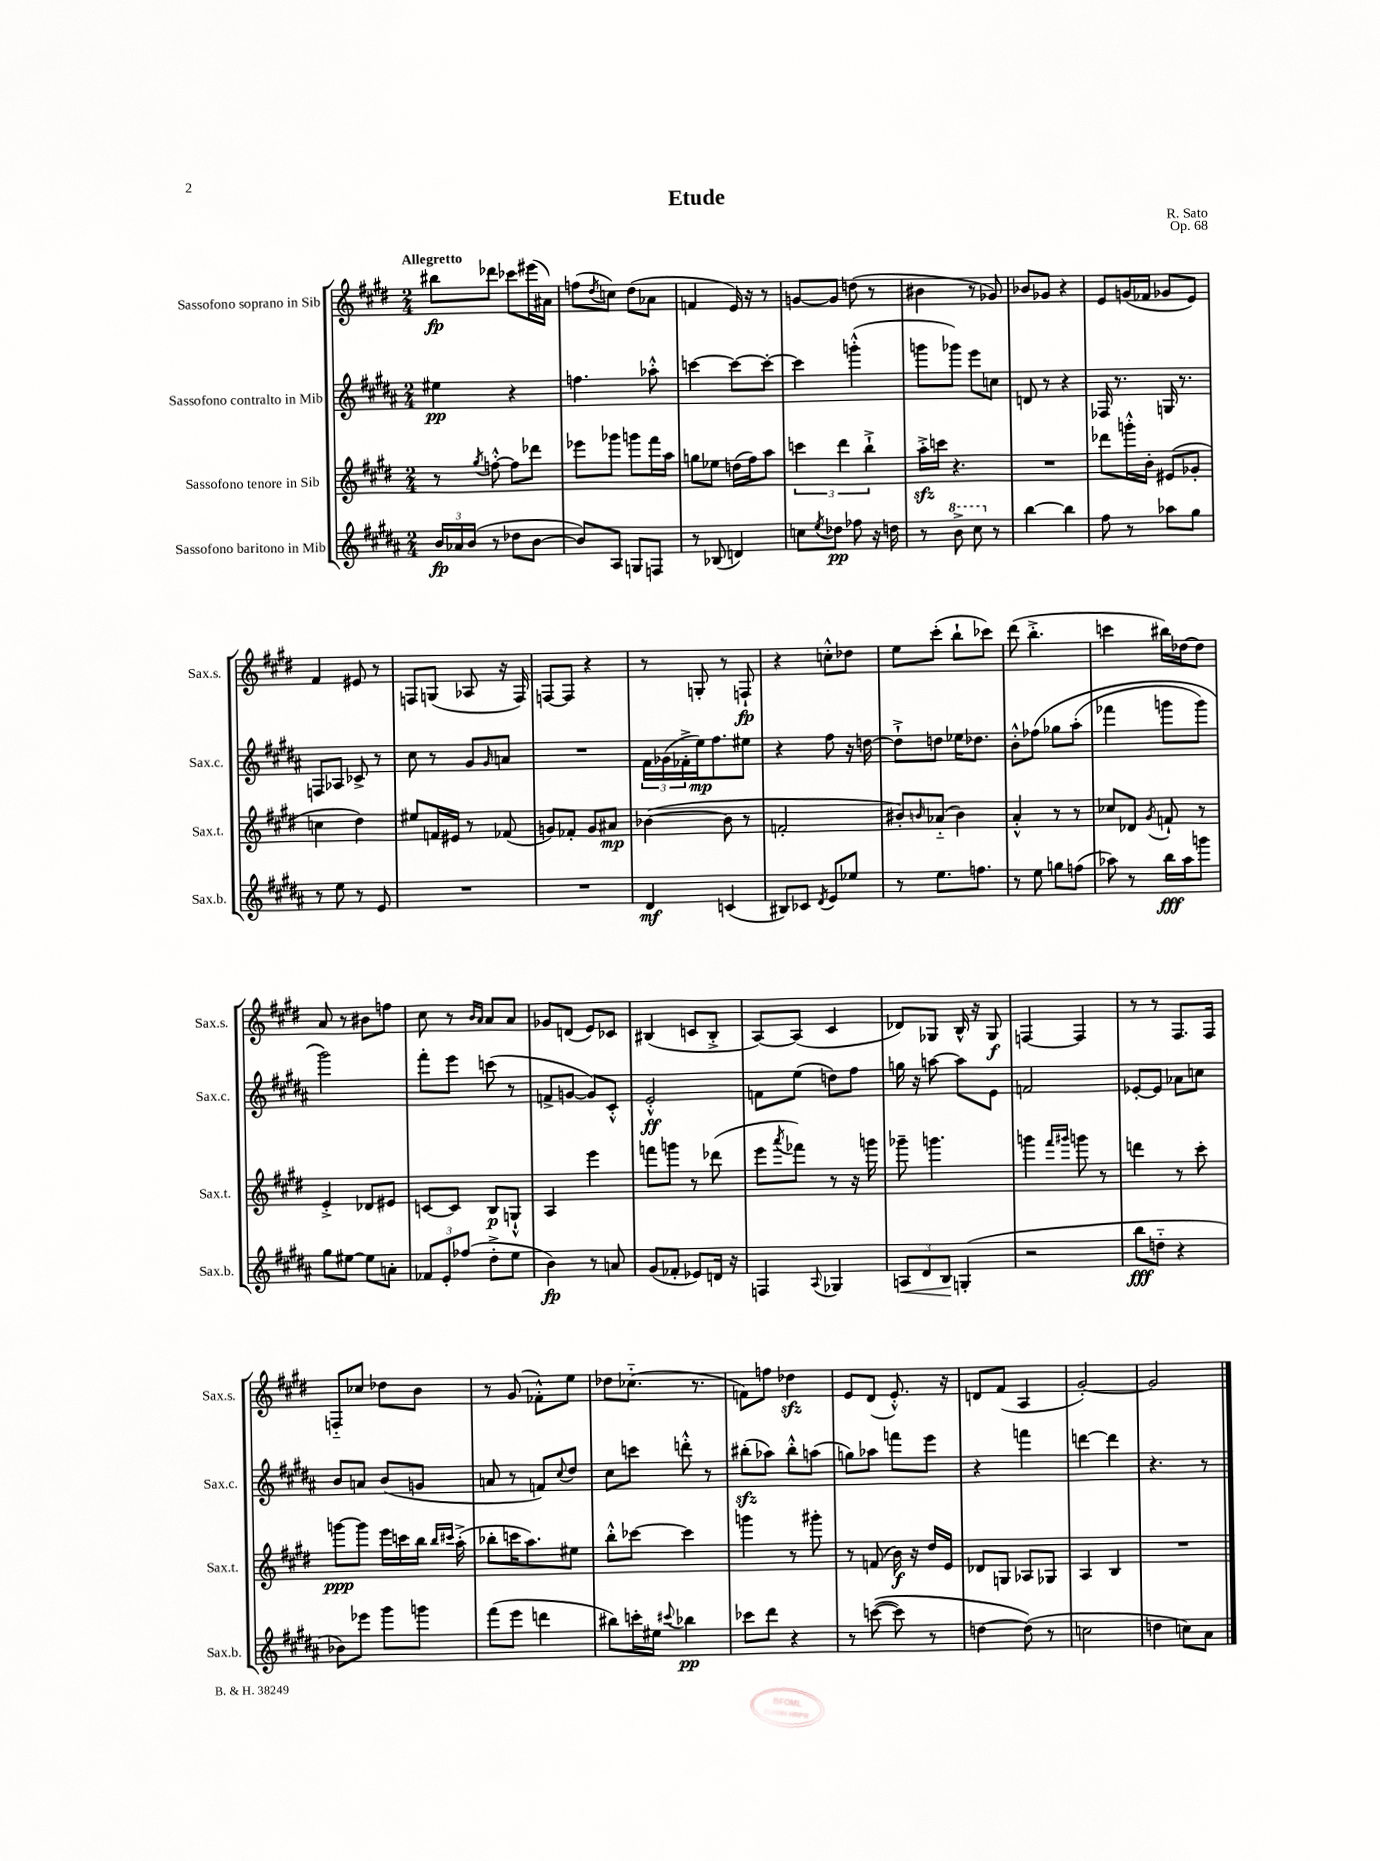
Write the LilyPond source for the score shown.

\header { title = "Etude" composer = "R. Sato" opus = "Op. 68" }
<<
\new StaffGroup <<
\new Staff = "s0" \with { instrumentName = "Sassofono soprano in Sib" shortInstrumentName = "Sax.s." } {
    \clef treble \key e \major \numericTimeSignature \time 2/4 \tempo "Allegretto"
    bis''8\fp des'''8 ces'''8 eis'''16( ais'16) |
    f''8( \acciaccatura { dis''8 } c''8) dis''8( aes'8 |
    f'4 e'16) r16 r8 |
    g'8~ g'8 d''8( r8 |
    bis'4 r8 ges'8) |
    bes'8 ges'8 r4 |
    e'8 g'16( fes'16 ges'8 e'8) |
    fis'4 eis'8 r8 |
    f8 g8( aes8 r16 f16) |
    f8~ f8 r4 |
    r8 g8-. r8 f8-!\fp |
    r4 c''8-.-^ des''8 |
    e''8 cis'''8-.( b''8-! ces'''8) |
    dis'''8( b''4.-.-> |
    c'''4 bis''16) des''16~ des''8 |
    a'8 r8 bis'8 f''8 |
    cis''8 r8 \grace { b'16 a'16 } a'8 a'8 |
    ges'8 d'8( e'8) ces'8 |
    bis4( c'8 bis8-.-> |
    a8~) a8( cis'4 |
    des'8) ges8 b16-^ r16 ges8\f |
    f4~ f4 |
    r8 r8 fis8. fis16 |
    f8-_ ces''8 des''8 b'8 |
    r8 gis'8( fes'8-.-^) e''8 |
    des''8 ces''8.-_( r8. |
    f'8) f''8 des''4\sfz |
    e'8 dis'8( e'8.-.-^) r16 |
    d'8 fis'8( a4 |
    gis'2~-.) |
    gis'2 \bar "|." |
}
\new Staff = "s1" \with { instrumentName = "Sassofono contralto in Mib" shortInstrumentName = "Sax.c." } {
    \clef treble \key b \major \numericTimeSignature \time 2/4
    eis''4\pp r4 |
    f''4. aes''8-.-^ |
    c'''4~ c'''8~ c'''8~-. |
    c'''4 g'''4-.-^( |
    g'''8 ges'''8) e'''8 c''8 |
    d'8 r8 r4 |
    fes16 r8. g16 r8. |
    f8 aes8 ces'8-> r8 |
    cis''8 r8 gis'8 \grace { gis'16 } a'8 |
    R2 |
    \tuplet 3/2 { fis'16 ges'16( fes'16-.-> } e''16\mp) fis''8. eis''8 |
    r4 fis''8 r16 d''16~ |
    d''8-!-> d''8 ees''16 des''8. |
    b'8-.-^ fes''8\( ges''8 ais''8-.( |
    fes'''4 g'''8 g'''8) |
    gis'''2\) |
    fis'''8-. e'''8 c'''8( r8 |
    f'8-> g'8~ g'8) cis'8-.-^ |
    e'2-.-^\ff |
    f'8 e''8( d''8) fis''8 |
    g''16 r16 a''8~ a''8 e'8 |
    f'2 |
    ees'8~-. ees'8 aes'8 c''8 |
    b'8 a'8 b'8( g'8 |
    a'8 r8 f'8) \appoggiatura { cis''8 } dis''8 |
    cis''8 c'''8 d'''8-.-^ r8 |
    bis''8-.\sfz( aes''8) bis''8-.-^ a''8( |
    g''8) aes''8 f'''8 e'''8 |
    r4 f'''4 |
    d'''4~ d'''4 |
    r4. r8 \bar "|." |
}
\new Staff = "s2" \with { instrumentName = "Sassofono tenore in Sib" shortInstrumentName = "Sax.t." } {
    \clef treble \key e \major \numericTimeSignature \time 2/4
    r8 \acciaccatura { gis''8 } f''8~-.-^ f''8 des'''8 |
    ees'''8 ges'''8 g'''8 fis'''16 a''16 |
    g''8 ees''8 d''16( fis''16) a''8 |
    \tuplet 3/2 { c'''4 dis'''4 b''4-!-> } |
    a''16-.->\sfz c'''16 r4. |
    R2 |
    des'''8 g'''16-.-^ b'16-. eis'8( ges'8-. |
    c''4 dis''4) |
    eis''8 f'16 eis'16 r8 fes'8( |
    g'8) fes'8-. g'8 ais'8\mp |
    bes'4~( bes'8 r8 |
    f'2-. |
    bis'8-.) \grace { b'16 } aes'8-_( b'4) |
    a'4-.-^ r8 r8 |
    ces''8 des'8 \acciaccatura { gis'8 } f'8-! r8 |
    e'4-.-> des'8 eis'8 |
    c'8~ c'8 b8\p g8-!-^ |
    a4 e'''4 |
    f'''8 g'''8 r8 des'''8( |
    e'''8 \acciaccatura { a'''8 } fes'''8) r8 r16 g'''16 |
    ges'''8-- g'''4. |
    g'''4 \grace { fis'''16 gis'''16 } g'''8 r8 |
    d'''4 r8 cis'''8-. |
    g'''8~\ppp g'''8 e'''16 c'''16 b''16 \grace { b''16 cis'''16 } a''16-.->( |
    bes''8-. c'''16 a''8.) eis''8 |
    b''8-.-^ ces'''8~ ces'''4 |
    g'''4 r8 gis'''8-. |
    r8 f'8( b'16\f) r16 dis''16 e'16 |
    des'8 g8 aes8 ges8 |
    a4 b4 |
    R2 \bar "|." |
}
\new Staff = "s3" \with { instrumentName = "Sassofono baritono in Mib" shortInstrumentName = "Sax.b." } {
    \clef treble \key b \major \numericTimeSignature \time 2/4
    \tuplet 3/2 { b'16\fp aes'16 b'16( } r8 des''8 b'8~ |
    b'8) ais8 g8 f8 |
    r8 bes8( d'4) |
    c''8 \acciaccatura { e''8 } des''8\pp fes''8 r16 d''16 |
    r8 \ottava #1 b''8-> cis'''8 \ottava #0 r8 |
    b''4~ b''4 |
    fis''8 r8 aes''8 gis''8 |
    r8 e''8 r8 e'8 |
    R2 |
    R2 |
    dis'4\mf c'4( |
    bis8) ces'8 \acciaccatura { dis'8 } e'8 ees''8 |
    r8 e''8. f''8. |
    r8 e''8 g''8 f''8( |
    aes''8) r8 b''16\fff aes''16 g'''8 |
    gis''8 eis''8~ eis''8 a'8-. |
    \tuplet 3/2 { fes'8 e'8-. fes''8( } dis''8-.-> e''8 |
    b'4\fp) r8 a'8 |
    gis'8( fes'8-. ees'8) d'16 r16 |
    f4 \appoggiatura { ais8 } ges4 |
    \tuplet 3/2 { a8\< dis'8 b8\! } g4-.( |
    r2 |
    b''8\fff d''8-_ r4 |
    bes'8) ees'''8 gis'''8 g'''8 |
    fis'''8( e'''8 d'''4 |
    bis''8) c'''16-. eis''16 \appoggiatura { cis'''8 } bes''4\pp |
    ces'''8 dis'''8 r4 |
    r8 c'''8~(\( c'''8) r8 |
    d''4~ d''8(\) r8 |
    c''2 |
    d''4 c''8) ais'8 \bar "|." |
}
>>
>>
\layout { \context { \Score \remove "Bar_number_engraver" } }
